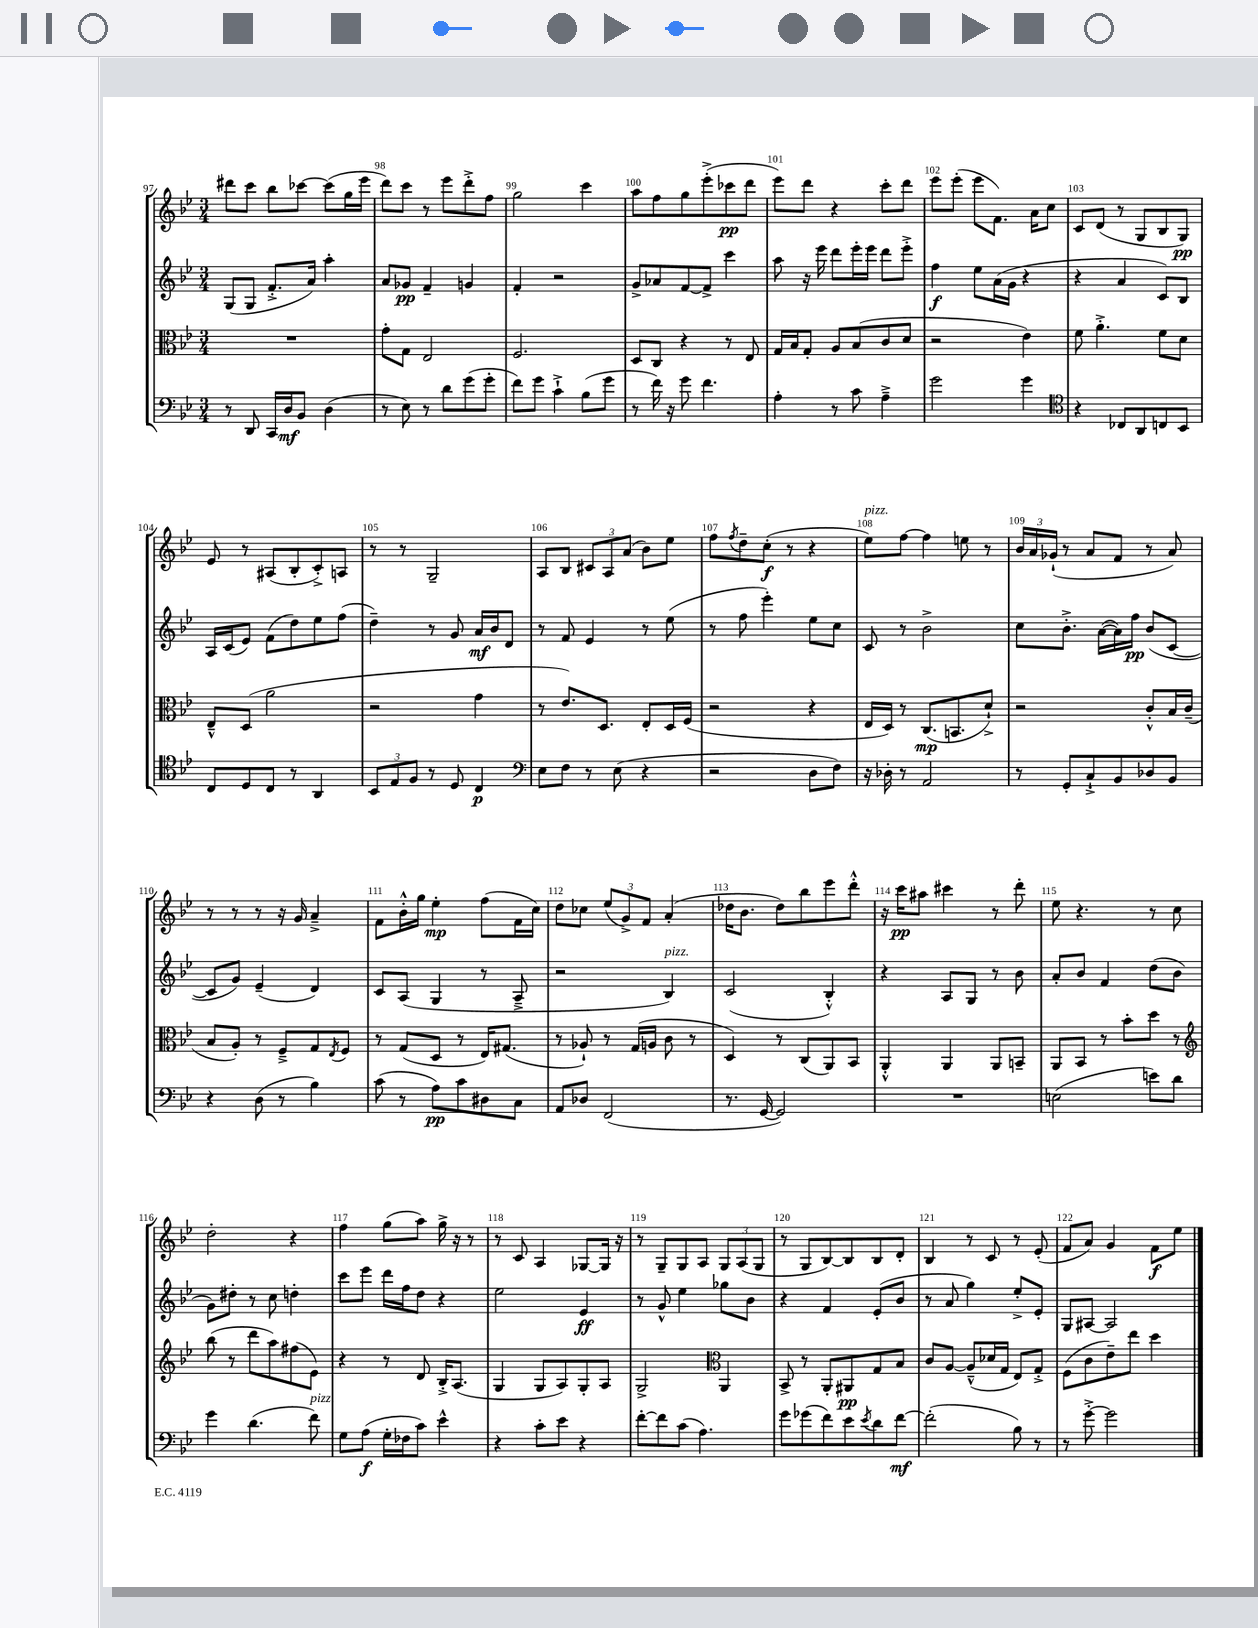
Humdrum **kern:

**kern	**kern	**kern	**kern
*staff4	*staff3	*staff2	*staff1
*clefF4	*clefC3	*clefG2	*clefG2
*k[b-e-]	*k[b-e-]	*k[b-e-]	*k[b-e-]
*M3/4	*M3/4	*M3/4	*M3/4
8r	2.r	(8G	8ddd#
8DD	.	8G	8ccc
16CC	.	8.f'^	8bb-
16D	.	.	.
8BB-	.	.	[8ccc-
.	.	16a)	.
(4D	.	4aa'	(8ccc-]
.	.	.	16gg
.	.	.	16eee-
=	=	=	=
8r	8g'	8a	8ddd)
8E-)	8G	8g-	8ccc
8r	2E-	4f~	8r
8d	.	.	8eee-
(8g	.	4g	8ddd'^
8g'	.	.	8ff
=	=	=	=
8f)	2.F	4f'	2gg
8g	.	.	.
4c`^	.	2r	.
(8B-	.	.	4ccc
8g	.	.	.
=	=	=	=
8r	8D	8g^	8aa
16f)	8C	8a-	8ff
16r	.	.	.
8g	4r	[8f	8gg
4.f	.	8f^]	(8eee-'^
.	8r	4ccc	8ccc-
.	8E-	.	8ddd
=	=	=	=
4A'	16G	8aa	8eee-)
.	16B-	.	.
.	8G'	16r	8ddd
.	.	16eee-	.
8r	8A	8ddd	4r
8c	(8B-	16eee-'	.
.	.	16eee-	.
4A~^	8c	8ddd	8ccc'
.	8d	8eee-'^	8ddd
=	=	=	=
2g	2r	4ff	8eee-
.	.	.	(8eee-'
.	.	8ee-	8eee-
.	.	(16a	8.f)
.	.	16g	.
4g	4e-)	4r	.
.	.	.	16a
.	.	.	8cc
=	=	=	=
*clefC4	*	*	*
4r	8f	4r	8c
.	4.a'^	.	(8d
8C-	.	4a	8r
8AA	.	.	8G
8C	8f	8c)	8B-
8BB-	8d	8B-	8G)
=	=	=	=
8C	8E-~^^	16A	8e-
.	.	(16c	.
8D	(8D	8e-)	8r
8C	2a	(8f	(8A#
8r	.	8dd)	8B-'
4AA	.	8ee-	8c'^)
.	.	(8ff	8A
=	=	=	=
12BB-	2r	4dd~)	8r
12E-	.	.	.
.	.	.	8r
12F	.	.	.
8r	.	8r	2G~
8D	.	8g	.
4C	4g	16a	.
.	.	16b-	.
.	.	8d	.
=	=	=	=
*clefF4	*	*	*
8E-	8r	8r	8A
8F	8.e-)	8f	8B-
8r	.	4e-	12c#
.	8.D	.	.
.	.	.	12A
(8E-	.	.	.
.	.	.	(12a
4r	8E-'	8r	8b-)
.	16D	(8ee-	8ee-
.	(16F	.	.
=	=	=	=
2r	2r	8r	8ff
.	.	.	8qff
.	.	8ff	8dd~
.	.	4eee-')	(8cc'
.	.	.	8r
8D	4r	8ee-	4r
8F)	.	8cc	.
=	=	=	=
16r	16E-	8c	8ee-)
16D-'	16D)	.	.
8r	8r	8r	[8ff
2AA	(8.C	2b-^	4ff]
.	8.BB	.	.
.	.	.	8ee
.	8d`^)	.	8r
=	=	=	=
8r	2r	8cc	24b-
.	.	.	24a
.	.	.	(24g-`
8GG'	.	8.b-'^	8r
8C`^	.	.	8a
.	.	([16a	.
8BB-	.	16a])	8f
.	.	16ff	.
8D-	8c'^^	(8b-	8r
8BB-	16B-	[8c	8a)
.	(16c~	.	.
=	=	=	=
4r	8B-	8c]	8r
.	8A')	8g)	8r
(8D	8r	(4e-~	8r
8r	8F~^	.	16r
.	.	.	16g
4B-)	8G	4d)	4a~^
.	8qE-	.	.
.	8F	.	.
=	=	=	=
(8c	8r	8c	8f
8r	(8G	(8A	16b-'^^
.	.	.	16gg
8A)	8D	4G	4ee-'
8c	8r	.	.
8D#	16E-)	8r	(8ff
.	(8.G#	.	.
8C	.	8A~^	16f
.	.	.	16cc)
=	=	=	=
8AA	8r	2r	8dd
8D-	8A-`)	.	8cc-
(2FF	8r	.	(12ee-
.	.	.	12g^)
.	(16G	.	.
.	.	.	12f
.	16A	.	.
.	8c	4B-)	(4a'
.	8r	.	.
=	=	=	=
8.r	4D)	(2c	16dd-
.	.	.	8.b-
[16GG	.	.	.
2GG])	8r	.	8dd-)
.	(8C	.	8bb-
.	8AA)	4B-'^^)	8eee-
.	8BB-	.	8ddd'^^
=	=	=	=
2.r	4AA'^^	4r	16r
.	.	.	16ccc
.	.	.	8aa#
.	4AA	8A	4ccc#
.	.	8G	.
.	8AA	8r	8r
.	8BB~	8b-	8ddd'
=	=	=	=
(2E	8AA	8a'	8ee-
.	8BB-	8b-	4.r
.	8r	4f	.
.	8b-'	.	.
8e)	8dd	(8dd	8r
8d	8r	8b-	8cc
=	=	=	=
*	*clefG2	*	*
4g	(8bb-	8g)	2dd'
.	8r	8dd#'	.
(4.d	8ddd	8r	.
.	8aa)	8cc	.
.	(8ff#	4dd'	4r
8f)	8e-)	.	.
=	=	=	=
8G	4r	8ccc	4ff
(8A	.	8eee-	.
16G'	8r	16ddd	(8gg
16F-	.	16ff	.
8c)	8d	8dd	8aa)
4e-^^	16B-'^	4r	16gg^
.	(8.A	.	16r
.	.	.	8r
=	=	=	=
4r	4G	2ee-	8r
.	.	.	8c
8c'	8G	.	4A
8e-	8A)	.	.
4r	8G'	4e-	[8G-
.	8A	.	16G-]
.	.	.	16r
=	=	=	=
[8f'	2G^	8r	8r
8f]	.	8g^^	8G~
(8c	.	4ee-	8G
4.A)	.	.	8A
*	*clefC3	*	*
.	4AA	8gg-	12G
.	.	.	(12A
.	.	8b-	.
.	.	.	12G
=	=	=	=
8g	8BB-^	4r	8r
(8g-	8r	.	8G
8f)	8AA'	4f	[8B-)
8e-	8AA#	.	8B-]
8qe-	.	.	.
8d	8G	(8e-'	8B-
[8f	8B-	8b-	8d'
=	=	=	=
(2f']	8c	8r	4B-
.	[8A	8a	.
.	(8A~^^]	4gg)	8r
.	16d-	.	8c
.	16G	.	.
8B-)	8E-)	8ee-'^	8r
8r	8G'^	8e-'	(8e-'
=	=	=	=
8r	(8F	8G	8f
[8g'^	8c	[8A#	8a)
2g]	8e-~)	2A#]	4g
.	8ee-	.	.
.	4dd	.	8f
.	.	.	8ee-
==	==	==	==
*-	*-	*-	*-
